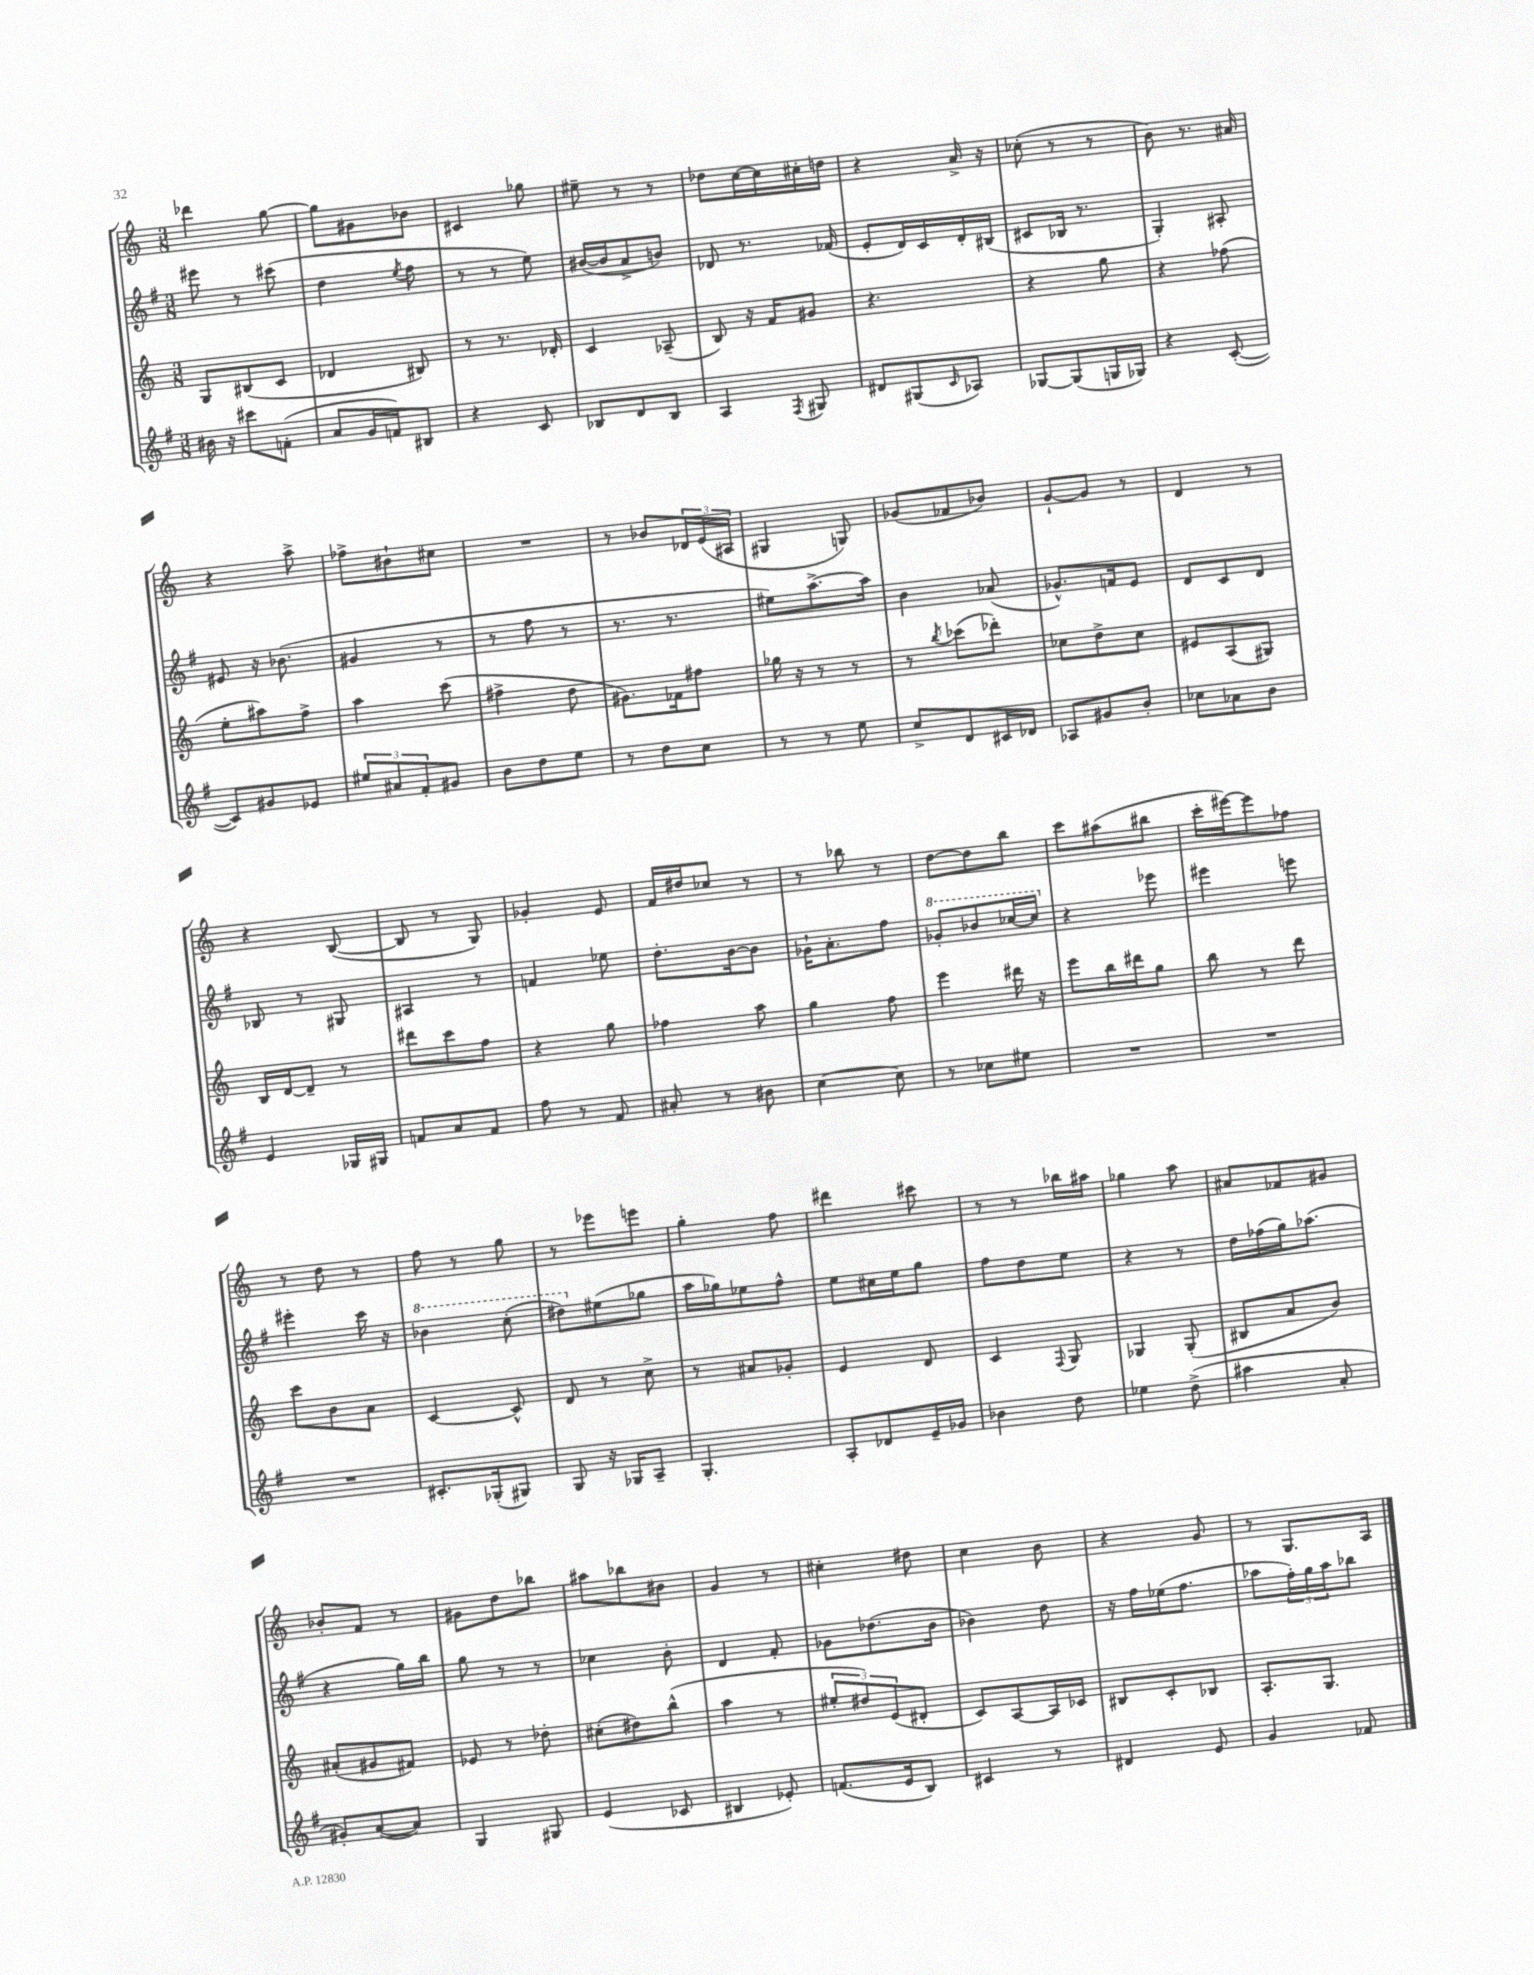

**kern	**kern	**kern	**kern
*part4	*part3	*part2	*part1
*staff4	*staff3	*staff2	*staff1
*clefG2	*clefG2	*clefG2	*clefG2
*k[f#]	*k[]	*k[f#]	*k[]
*M3/8	*M3/8	*M3/8	*M3/8
=14	=14	=14	=14
16b#X\	8G/L	8eee#X\	4ddd-X\
16r	.	.	.
8ccc#X\L	(8B#X/	8r	.
(8fn'\J	8c/J	(8ccc#X\	[8gg\
=15	=15	=15	=15
8a/L	4d-X/	4dd\	8gg\L]
16g/L	.	.	8g#X\
16fn/J)	.	.	.
.	.	8qee/	.
8B#X/J	8B#X/)	8ff#\	8b-X\J
=16	=16	=16	=16
4r	8r	8r	4c#X/
.	8.r	8r	.
8c/	.	8ee\)	8gg-X\
.	16d-X'/	.	.
=17	=17	=17	=17
8B-X/L	4c/	([16b#X/LL	8ee#X~\
.	.	16b#/J]	.
8d/	.	8a^/	8r
8B-/J	(8A-X~/	8bn/J)	8r
=18	=18	=18	=18
4A/	8B/)	8d-X/	8dd-X\L
.	16r	8.r	[16cc\L
.	16f/KL	.	16cc\]
8qF#/	.	.	.
8G#X/	8g#X/J	.	16cc#X'\
.	.	(16f-X/	16ddn\JJ
=19	=19	=19	=19
8d#X/L	4.r	8e'/L	4r
(8G#X/	.	16d/L)	.
.	.	16c/	.
16qqc/	.	.	.
8A-X/J)	.	16d'/	16a^/
.	.	(16B#X/JJ	16r
=20	=20	=20	=20
[8G-X/L	4r	8c#X/L	(8cc-X'\
(8G-/]	.	16B-X/Jk	8r
.	.	8.r	.
16Gn/L	8gg\	.	8r
16G-X/JJ)	.	.	.
=21	=21	=21	=21
4r	4r	4G'/)	8b\)
.	.	.	8.r
([8c'/	(8ff-X\	8A#X'/	.
.	.	.	16a#X/
!!LO:LB:g=z
=22	=22	=22	=22
8c/L])	8ee'\L	8e#X/	4r
8g#X/	8aa#X\)	16r	.
.	.	(8.b-X\	.
8e-X/J	8ff^\J	.	8aa^\
=23	=23	=23	=23
12ee#X/L	4aa\	4g#X/	8ff-X^\L
12a#X/	.	.	.
.	.	.	8b#X`\
12f#'/	.	.	.
8g#X/J	(8ccc\	8r	8cc#X\J
=24	=24	=24	=24
8b\L	4ff#X^\	8r	4.r
8dd\	.	8ff#\	.
8ee\J	8dd\	8r	.
=25	=25	=25	=25
8r	8.g#X\L)	8.r	8r
8dd\L	.	.	8b-X/L
.	16f-X\k	8.r	.
8cc\J	8ff#X\J	.	24d-X/L
.	.	.	(24e/
.	.	.	24A#X/JJ
=26	=26	=26	=26
8r	16gg-X\	8ee#X\L)	4G#X/
.	16r	.	.
8r	8r	[8.aa^\	.
8ee\	8r	.	8Gn/)
.	.	16aa\Jk]	.
=27	=27	=27	=27
8cc^/L	8r	4b\	(8g-X/L
.	8qbb/	.	.
8d/	(8ccc-X\L	.	8f-X/
16c#X/L	8ddd-X'\J)	(8a-X/	8b-X/J)
16d-X/JJ	.	.	.
=28	=28	=28	=28
8A-X/L	8cc-X\L	8.g-X^^/L)	[8g`/L
8g#X/	8dd^\	.	8g/J]
.	.	16fn/k	.
8b'/J	8cc-\J	8e/J	8r
=29	=29	=29	=29
8cc-X\L	8e#X/L	8d/L	4d/
8a-X\	(8A/	8c/	.
8b\J	8G#X/J)	8d/J	8r
!!LO:LB:g=z
=30	=30	=30	=30
4e/	16B/LL	8B-X/	4r
.	[16d/J	.	.
.	8d~/J]	8r	.
16G-X/LL	8r	8G#X/	([8B/
16G#X/JJ	.	.	.
=31	=31	=31	=31
8fn/L	8ddd#X\L	4A#X/	8B/]
8a/	8ccc\	.	8r
8f/J	8ff\J	8r	8G/)
=32	=32	=32	=32
8ff#\	4r	4fn/	4g-X'/
8r	.	.	.
8f#/	8gg\	8ee-X\	8e/
=33	=33	=33	=33
8a#X'/	4ff-X\	8.dd'\L	16f/LL
.	.	.	16dd#X/J
8r	.	.	8cc-X/J
.	.	[16b\k	.
8b#X\	8aa\	8b\J]	8r
=34	=34	=34	=34
[4cc\	4gg\	16g-X`\KL	8r
.	.	8.a'\	.
.	.	.	8bb-X\
8cc\]	8ff\	8ff#\J	8r
=35	=35	=35	=35
*	*	*8va	*
8r	4eee\	8gg-X'/L	[8dd\L
8cc-X\L	.	8bb-X/	8dd\]
8ee#X\J	16ddd#X\	[16ccc-X/L	8bb\J
.	16r	16ccc-/JJ]	.
=36	=36	=36	=36
*	*	*X8va	*
4.r	8eee\L	4r	8ccc\L
.	16bb\L	.	(8aa#X\
.	16ddd#X\J	.	.
.	8gg\J	8eee-X\	8bb#X\J
=37	=37	=37	=37
4.r	8bb\	4eee#X\	16ccc'\LL
.	.	.	[16eee#X\J)
.	8r	.	8eee#\]
.	8ddd\	8eeen\	8ff-X\J
!!LO:LB:g=z
=38	=38	=38	=38
4.r	8ccc\L	4eee#X'\	8r
.	8b\	.	8dd\
.	8a\J	16ccc\	8r
.	.	16r	.
=39	=39	=39	=39
*	*	*8va	*
8.c#X'/L	[4c/	4bb-X\	8ff\
.	.	.	8r
(16G-X'/k	.	.	.
8G#X/J)	8c^^/]	(8ccc'\	8gg\
=40	=40	=40	=40
8G/	8d/	8ddd#X\L)	8r
*	*	*X8va	*
16r	8r	(8ee#X\	8eee-X\L
16G-X/KL	.	.	.
8A~/J	8cc^\	8gg-X\J	8eeen\J
=41	=41	=41	=41
4.G'/	8r	16aa\LL	4gg'\
.	.	16gg-X\J)	.
.	8a#X/L	8ee-X\	.
.	8g-X'/J	8ff#^^\J	8ff\
=42	=42	=42	=42
8A'/L	4e/	8ee\L	4ddd#X\
8d-X/	.	16cc#X\L	.
.	.	16ee\J	.
16e~/L	8d/	8gg\J	8ccc#X\
16g-X/JJ	.	.	.
=43	=43	=43	=43
4b-X\	4c/	8ff#\L	8r
.	.	8dd\	8r
.	8qqF/	.	.
8dd\	8G/	8ee\J	16bb-X\LL
.	.	.	16aa#X\JJ
=44	=44	=44	=44
4ee-X\	4G-X/	4r	4gg-X\
(8dd^\	(8G-'/	8r	8aa\
=45	=45	=45	=45
4aa#X\	8B#X/L	16dd\LL	8a#X/L
.	.	(16ff-X\	.
.	8a/	16gg\J)	8f-X/
.	.	(8.aa-X\J	.
8a'/	8b/J)	.	8g#X/J
!!LO:LB:g=z
=46	=46	=46	=46
8g#X'/L)	(8a#X'/L	4r	8b-X'/L
([8a/	8g#X/	.	8f/J
8a/J])	8f#X/J)	16gg\LL)	8r
.	.	16bb\JJ	.
=47	=47	=47	=47
4G/	8e-X/	8gg\	8g#X\L
.	8r	8r	8dd\
8G#X/	8dd-X'\	8r	8bb-X\J
=48	=48	=48	=48
(4e/	(8cc#X'\L	4cc-X\	8aa#X\L
.	8dd#X\)	.	8bb-X\
8c-X/	(8bb^^\J	8b'\	8b#X\J
=49	=49	=49	=49
4B#X/	4aa\	4d/	4g/
8e-X'/)	8r	8f#'/	8r
=50	=50	=50	=50
(8.fn/L	12ee#X'/L	8g-X\L	4cc#X'\
.	12dd#X/)	.	.
.	.	(8.dd-X\	.
.	(12e/	.	.
16e/k	.	.	.
8B/J)	8d#X'/J	.	8dd#X\
.	.	16b\Jk	.
=51	=51	=51	=51
4c#X/	8c/L)	4b-X\)	4cc\
.	[8A/	.	.
8r	16A/L]	8dd\	8b\
.	16c-X/JJ	.	.
=52	=52	=52	=52
4d#X/	8B#X/L	16r	4r
.	.	16ff#\LL	.
.	8c'/	(16ee-X\J	.
.	.	8.ff#\J	.
8e/	8B-X/J	.	8g/
=53	=53	=53	=53
4g/	8.A'/L	8aa-X\L	8r
.	.	24ff#'\L)	8.G/L
.	.	24gg\	.
.	8.G/J	.	.
.	.	24aa-\J	.
8f-X/	.	8bb-X\J	.
.	.	.	16A/Jk
==	==	==	==
*-	*-	*-	*-
